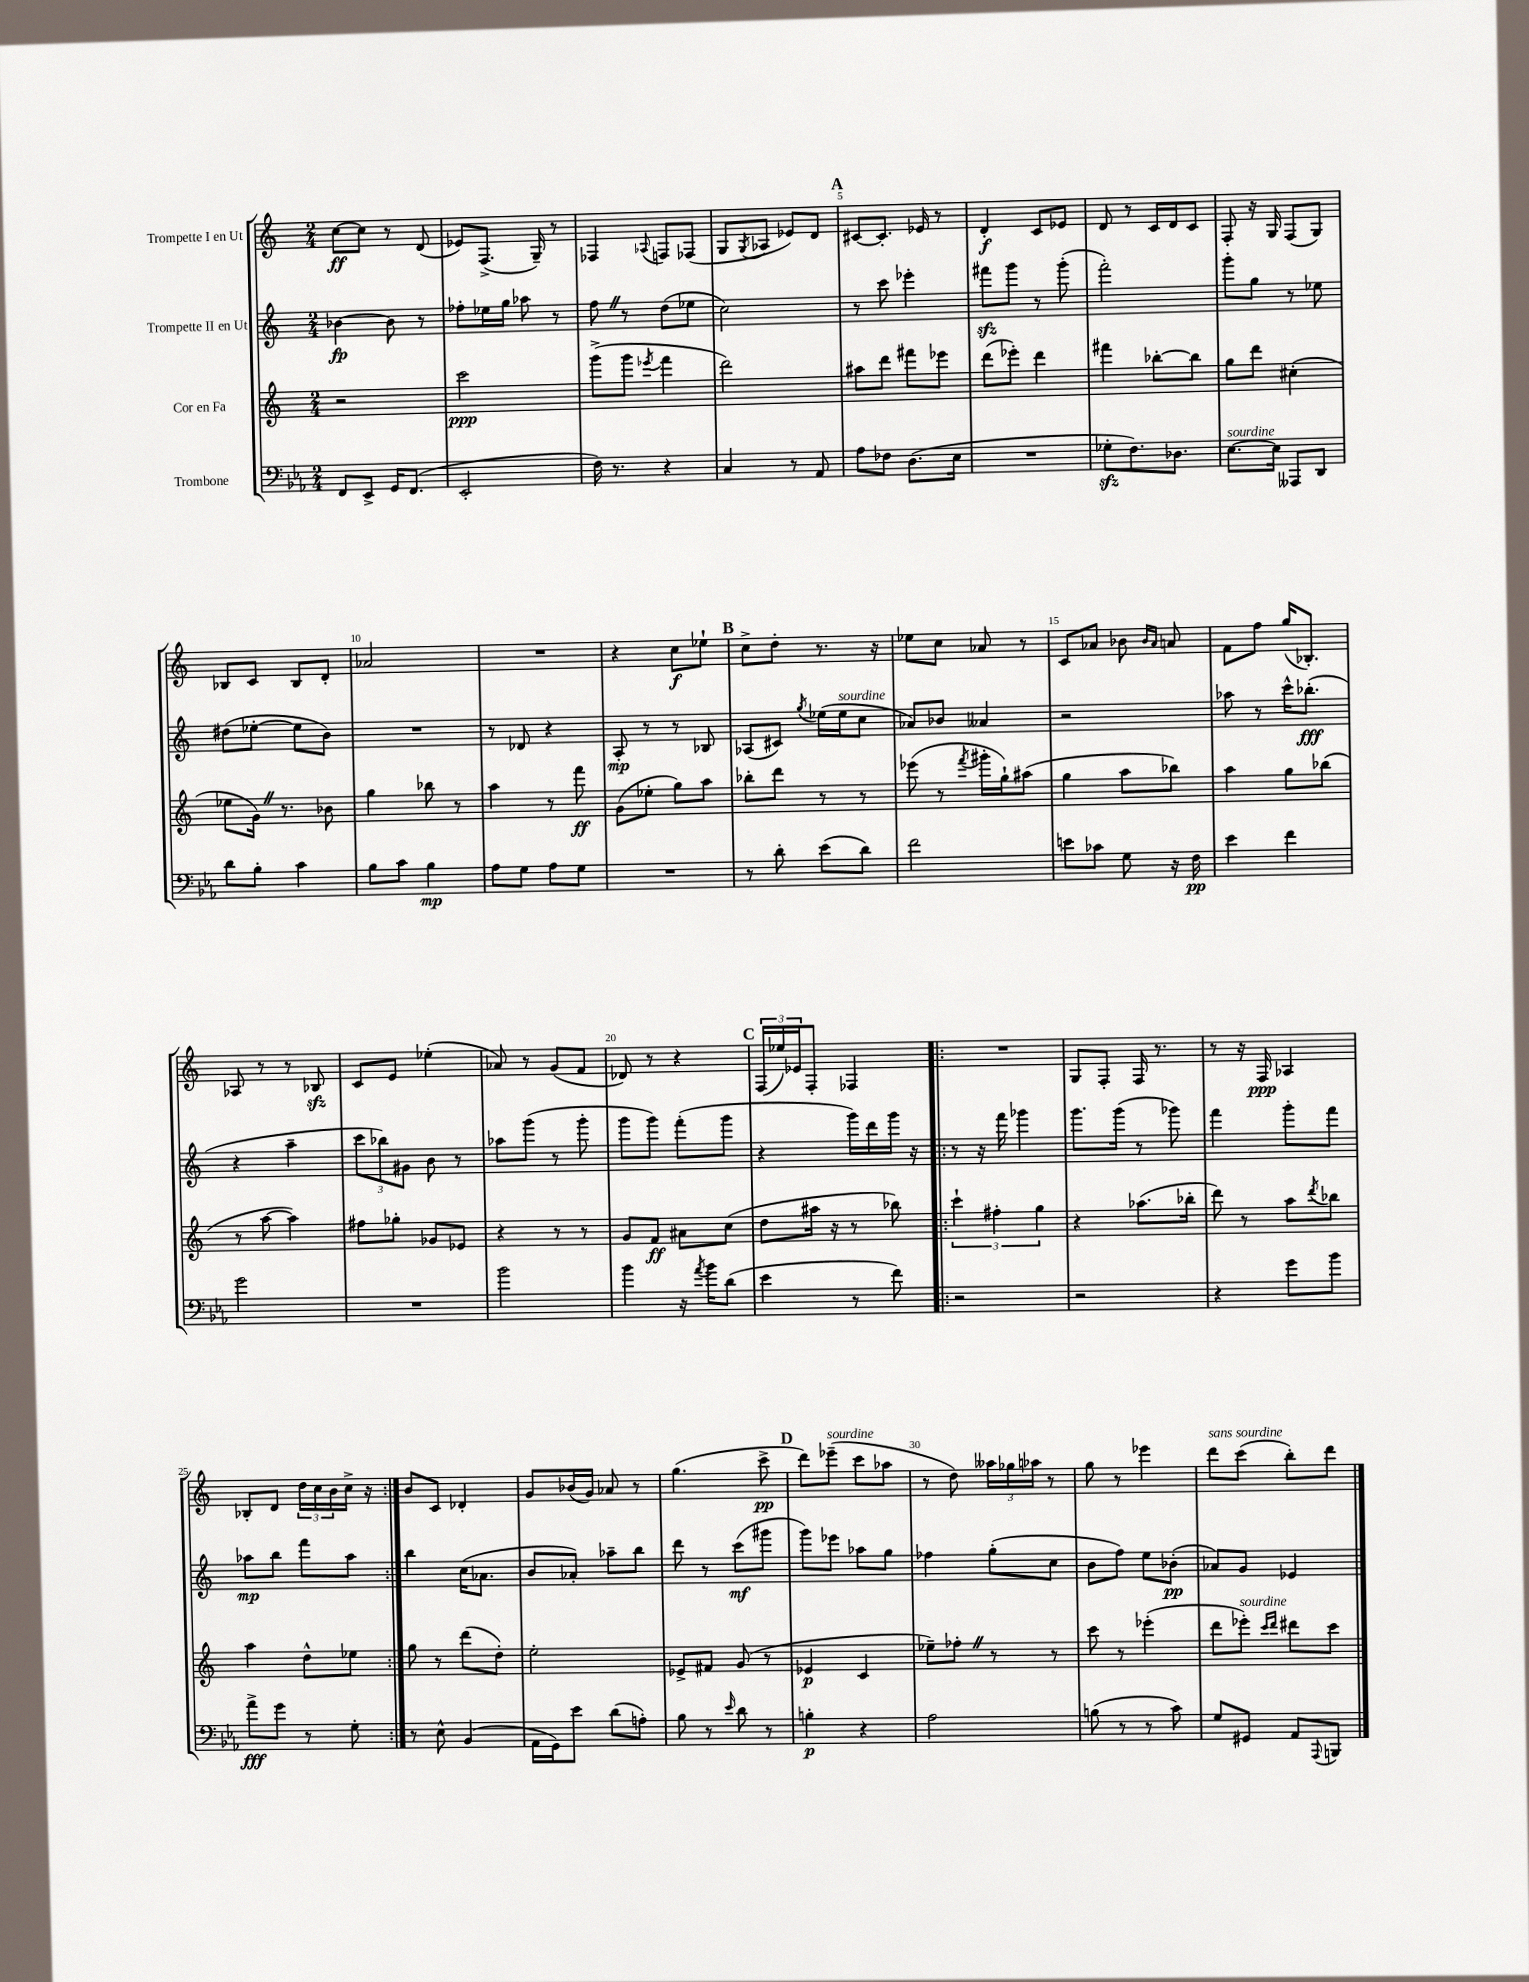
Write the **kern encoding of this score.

**kern	**kern	**kern	**kern
*staff4	*staff3	*staff2	*staff1
*clefF4	*clefG2	*clefG2	*clefG2
*k[b-e-a-]	*k[]	*k[]	*k[]
*M2/4	*M2/4	*M2/4	*M2/4
8FF	2r	[4b-	[8cc
8EE-^	.	.	8cc]
16GG	.	8b-]	8r
(8.FF	.	.	.
.	.	8r	(8d
=	=	=	=
2EE-'	2ccc	8ff-'	8e-)
.	.	16ee-	(8.F^
.	.	16gg	.
.	.	8aa-	.
.	.	.	16G~)
.	.	8r	8r
=	=	=	=
16F)	(8ggg^	8ff	4F-
8.r	.	.	.
.	8ggg	8r	.
.	8qeee-	.	8qqA-
4r	4fff	(8dd	8F
.	.	8ee-	(8F-
=	=	=	=
4C	2ddd)	2cc)	8G
.	.	.	8qG
.	.	.	8A-
8r	.	.	8e-)
8AA-	.	.	8d
=	=	=	=
8A-	8aa#	8r	[8c#
8F-	8ddd	8ccc	8.c#']
(8.D	8fff#	4eee-'	.
.	.	.	16e-
.	8eee-	.	8r
16E-	.	.	.
=	=	=	=
2r	(8ddd	8fff#	4d'
.	8eee-')	8ggg	.
.	4ddd	8r	8c
.	.	(8ggg'	8e-
=	=	=	=
8G-'	4fff#	2fff')	8d
8.F)	.	.	8r
.	[8bb-'	.	16c
8.D-	.	.	16d
.	8bb-]	.	8c
=	=	=	=
[8.E-	8gg	8ggg'	8F'
.	8ddd	8gg	16r
16E-]	.	.	16G
8AAA--	(4cc#'	8r	(8F
8DD	.	8ee-	8G)
=	=	=	=
8d	8ee-	(8dd#	8B-
8B-'	16g)	[8ee-'	8c
.	8.r	.	.
4c	.	8ee-]	8B-
.	8b-	8b)	8d'
=	=	=	=
8B-	4gg	2r	2a-
8c	.	.	.
4B-	8bb-	.	.
.	8r	.	.
=	=	=	=
8A-	4aa	8r	2r
8G	.	8d-	.
8A-	8r	4r	.
8G	8fff	.	.
=	=	=	=
2r	(8g	8A'	4r
.	8ee-'	8r	.
.	8gg)	8r	8cc
.	8aa	8B-	8ee-`
=	=	=	=
8r	8bb-'	(8A-	8cc^
8d'	8ddd	8c#)	8dd'
.	.	8qgg	.
(8e-	8r	(16ee-	8.r
.	.	16ee-	.
8d)	8r	8cc	.
.	.	.	16r
=	=	=	=
2f	(8eee-	8a-)	8ee-
.	8r	8b-	8cc
.	8qfff	.	.
.	16ggg#'	4a--	8a-
.	16gg`)	.	.
.	(8aa#	.	8r
=	=	=	=
8e	4gg	2r	8c
8c-	.	.	8a-
8G	8aa	.	8b-
.	.	.	16qqb-
.	.	.	16qqa-
16r	8bb-)	.	8a
16F	.	.	.
=	=	=	=
4e-	4aa	8aa-	8f
.	.	8r	8ff
4f	8gg	16ccc^^	(16gg
.	.	(8.bb-'	8.B-')
.	(8bb-	.	.
=	=	=	=
2g	8r	4r	8A-
.	[8aa	.	8r
.	4aa])	4aa~	8r
.	.	.	8B-
=	=	=	=
2r	8ff#	12ccc	8c
.	.	12bb-)	.
.	8gg-'	.	8e
.	.	12g#	.
.	8g-	8b	(4ee-'
.	8e-	8r	.
=	=	=	=
2b-	4r	8aa-	8a-)
.	.	(8ggg	8r
.	8r	8r	(8g
.	8r	8ggg'	8f
=	=	=	=
4b-	8g	8ggg	8d-)
.	8f	8ggg)	8r
16r	8a#	(8fff'	4r
8qa-	.	.	.
16b-	.	.	.
(8d	(8cc	8ggg	.
=	=	=	=
4e-	8dd	4r	(24F
.	.	.	24ee-)
.	.	.	24e-
.	16aa#	.	8F'
.	16r	.	.
8r	8r	16ggg)	4F-
.	.	16ddd	.
8f)	8bb-)	16ggg	.
.	.	16r	.
=!|:	=!|:	=!|:	=!|:
2r	6ccc`	8r	2r
.	.	16r	.
.	6ff#'	.	.
.	.	16fff	.
.	.	4ggg-	.
.	6gg	.	.
=	=	=	=
2r	4r	8.ggg	8G
.	.	.	8F'
.	.	(16ggg	.
.	(8.aa-	8r	16F
.	.	.	8.r
.	.	8ggg-)	.
.	16bb-'	.	.
=	=	=	=
4r	8ddd)	4fff	8r
.	8r	.	16r
.	.	.	16F
8g	8aa	8ggg'	4A-
.	8qddd	.	.
8b-	8bb-	8fff	.
=	=	=	=
8a-^	4aa	8aa-	8B-'
8g	.	8bb	8d
8r	8dd^^	8fff	24dd
.	.	.	24cc
.	.	.	24b
8G'	8ee-	8aa-	16cc^
.	.	.	16r
=:|!	=:|!	=:|!	=:|!
8r	8gg	4bb	8b
8E-^^	8r	.	8c
(4BB-	(8ddd	(16cc	4d-'
.	.	8.a-	.
.	8dd')	.	.
=	=	=	=
16AA-	2ee'	8b	8g
16GG)	.	.	.
8e-	.	8a-')	(16b-
.	.	.	16g)
(8d	.	8aa-~	8a-
8A')	.	8bb	8r
=	=	=	=
8B-	8e-^	8ddd	(4.gg
8r	8f#	8r	.
16qqe-	.	.	.
8d	(8g	(8ccc	.
8r	8r	8ggg#	8ccc^
=	=	=	=
4B'	4e-	8ggg)	8ddd)
.	.	8eee-	(8eee-~
4r	4c	8aa-	8ccc
.	.	8gg	8aa-
=	=	=	=
2A-	8ee-~)	4ff-	8r
.	8ff-'	.	8dd)
.	8r	(8gg'	24aa--
.	.	.	24gg-
.	.	.	24aa-
.	8r	8cc	8r
=	=	=	=
(8B	8ccc	8b	8gg
8r	8r	8ff)	8r
8r	(4eee-'	8ee	4eee-
8c)	.	(8b-'	.
=	=	=	=
8G	8ddd	8a-)	8ddd
8GG#	8eee-')	8g	(8ccc
.	16qqccc	.	.
.	16qqddd	.	.
8AA-	8ddd#	4e-	8bb')
8qqAAA-	.	.	.
8BBB	8ccc	.	8ddd
==	==	==	==
*-	*-	*-	*-
